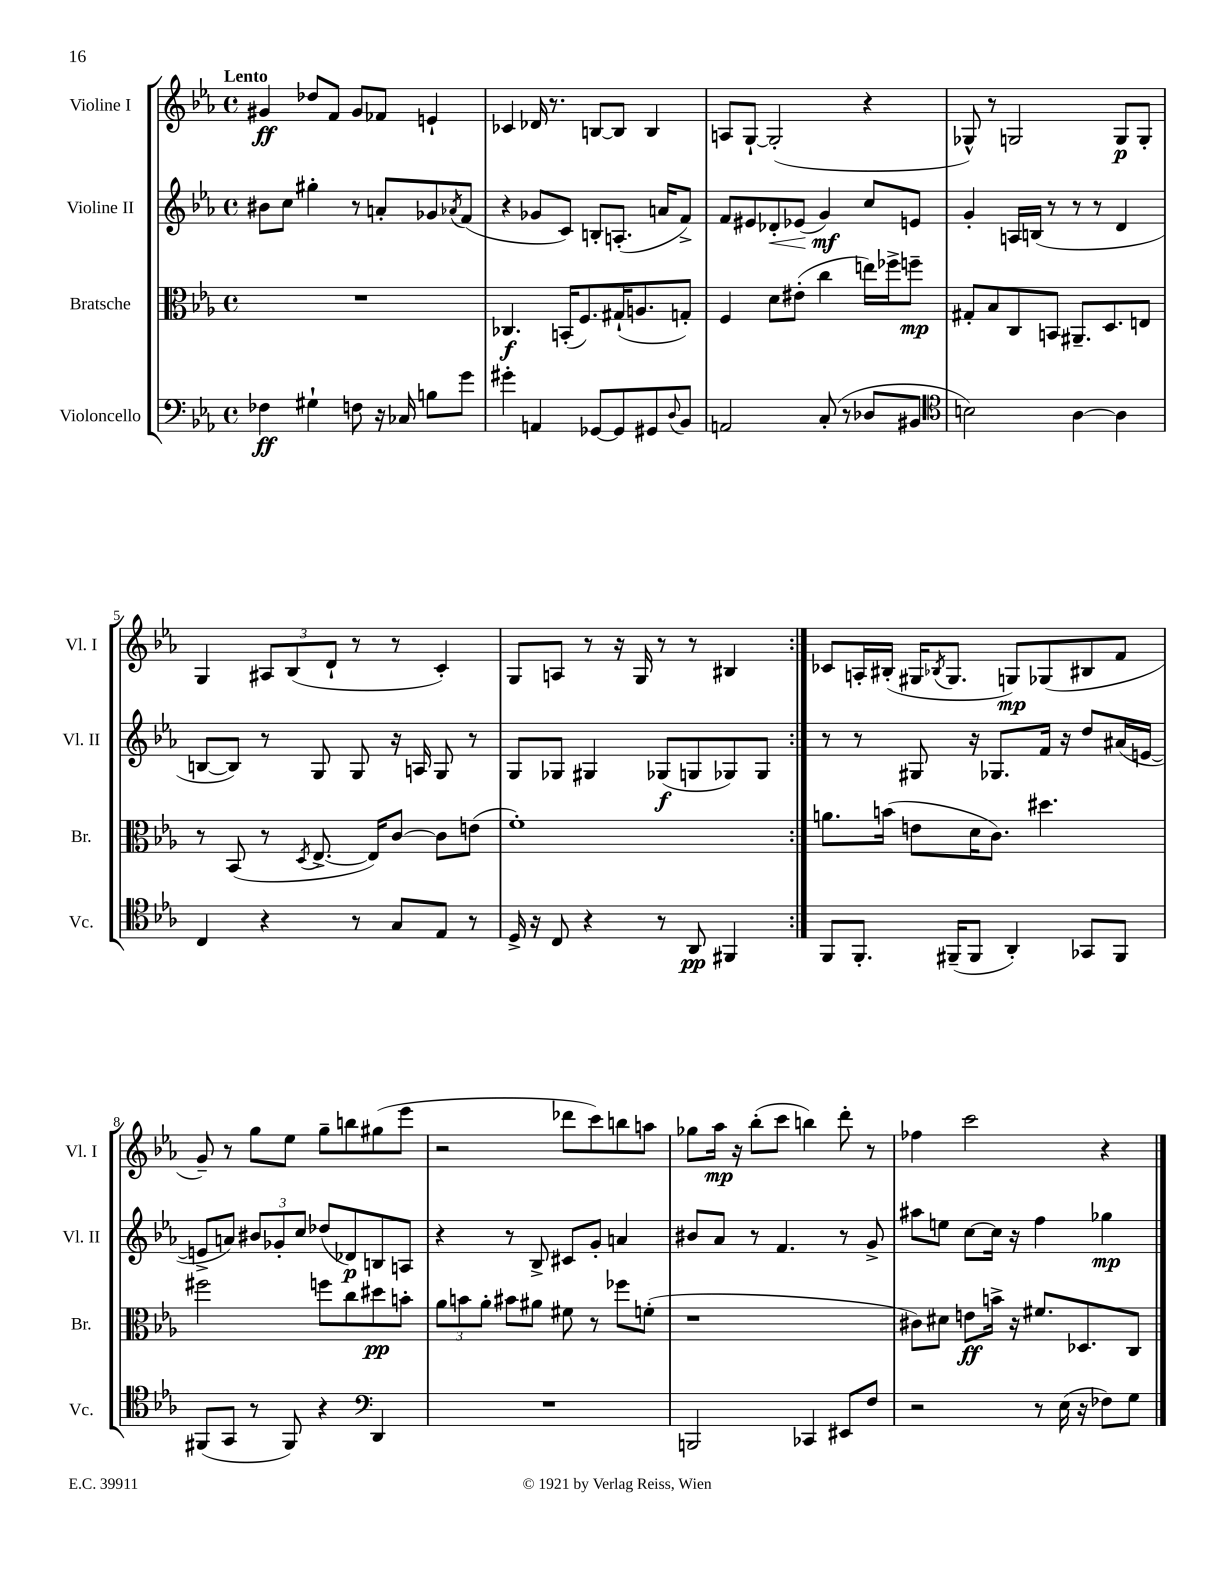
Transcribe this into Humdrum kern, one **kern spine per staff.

**kern	**dynam	**kern	**dynam	**kern	**dynam	**kern	**dynam
*part4	*part4	*part3	*part3	*part2	*part2	*part1	*part1
*staff4	*staff4	*staff3	*staff3	*staff2	*staff2	*staff1	*staff1
*I"Violoncello	*	*I"Bratsche	*	*I"Violine II	*	*I"Violine I	*
*I'Vc.	*	*I'Br.	*	*I'Vl. II	*	*I'Vl. I	*
*clefF4	*	*clefC3	*	*clefG2	*	*clefG2	*
*k[b-e-a-]	*	*k[b-e-a-]	*	*k[b-e-a-]	*	*k[b-e-a-]	*
*M4/4	*	*M4/4	*	*M4/4	*	*M4/4	*
*met(c)	*	*met(c)	*	*met(c)	*	*met(c)	*
=1	=1	=1	=1	=1	=1	=1	=1
!	!	!	!	!	!	!LO:TX:a:B:t=Lento	!
4F-X\	ff	1r	.	8b#X\L	.	4g#X/	ff
.	.	.	.	8cc\J	.	.	.
4G#X`\	.	.	.	4gg#X'\	.	8dd-X/L	.
.	.	.	.	.	.	8f/J	.
8Fn\	.	.	.	8r	.	8g#/L	.
16r	.	.	.	8an'/L	.	8f-X/J	.
16C-X/	.	.	.	.	.	.	.
8Bn\L	.	.	.	8g-X/	.	4en`/	.
.	.	.	.	8qa-X/	.	.	.
8g\J	.	.	.	(8f/J	.	.	.
=2	=2	=2	=2	=2	=2	=2	=2
4g#X'\	.	4.C-X/	f	4r	.	4c-X/	.
4AAn/	.	.	.	8g-X/L	.	16d-X/	.
.	.	.	.	.	.	8.r	.
.	.	(16BBn'/KL	.	8c/J)	.	.	.
.	.	8.F/)	.	.	.	.	.
[8GG-X/L	.	.	.	8Bn'/L	.	[8Bn/L	.
8GG-/]	.	(16G#X`/K	.	(8.An'/J	.	8B/J]	.
.	.	8.An/	.	.	.	.	.
8GG#X/	.	.	.	.	.	4B/	.
.	.	.	.	16an/KL	.	.	.
8qqD/	.	.	.	.	.	.	.
8BB-/J	.	8Gn'/J)	.	8f^/J)	.	.	.
=3	=3	=3	=3	=3	=3	=3	=3
2AAn/	.	4F/	.	8f/L	.	8An/L	.
.	.	.	.	8e#X/	.	[8G`/J	.
!	!	!	!	!	!LO:HP:b	!	!
.	.	8d\L	.	8d-X'/	<	(2G'/]	.
.	.	(8e#X'\J	.	(8e-X/J	.	.	.
(8C'/	.	4cc\	.	4g/)	mf	.	.
8r	.	.	.	.	.	.	.
8D-X/L	.	16een\LL)	.	8cc/L	[	4r	.
.	.	16ff-X^\J	.	.	.	.	.
8BB#X/J	.	8ffn~\J	mp	8en/J	.	.	.
=4	=4	=4	=4	=4	=4	=4	=4
*clefC4	*	*	*	*	*	*	*
2Bn\)	.	8G#X'/L	.	4g'/	.	8G-X^^/)	.
.	.	8B-/	.	.	.	8r	.
.	.	8C/	.	16An/LL	.	2Gn/	.
.	.	.	.	(16Bn/JJ	.	.	.
.	.	8BBn/J	.	8r	.	.	.
[4A-\	.	8.AA#X~/L	.	8r	.	.	.
.	.	.	.	8r	.	.	.
.	.	8.D/	.	.	.	.	.
4A-\]	.	.	.	4d/	.	8G/L	p
.	.	8En/J	.	.	.	8G'/J	.
!!LO:LB:g=z
=5	=5	=5	=5	=5	=5	=5	=5
4C/	.	8r	.	[8Bn/L	.	4G/	.
.	.	(8BB-/	.	8B/J])	.	.	.
4r	.	8r	.	8r	.	12A#X/L	.
.	.	.	.	.	.	(12B-/	.
.	.	8qD/	.	.	.	.	.
.	.	[8.E-^/	.	8G/	.	.	.
.	.	.	.	.	.	12d`/J	.
8r	.	.	.	8G/	.	8r	.
.	.	16E-/KL])	.	.	.	.	.
8G/L	.	[8c/J	.	16r	.	8r	.
.	.	.	.	16An/	.	.	.
8E-/J	.	8c\L]	.	8G/	.	4c'/)	.
8r	.	(8en\J	.	8r	.	.	.
=6	=6	=6	=6	=6	=6	=6	=6
16D^/	.	1f')	.	8G/L	.	8G/L	.
16r	.	.	.	.	.	.	.
8C/	.	.	.	8G-X/J	.	8An/J	.
4r	.	.	.	4G#X/	.	8r	.
.	.	.	.	.	.	16r	.
.	.	.	.	.	.	16G/	.
8r	.	.	.	(8G-X/L	f	8r	.
8AA-/	pp	.	.	8Gn/	.	8r	.
4FF#X/	.	.	.	8G-X/)	.	4B#X/	.
.	.	.	.	8G-/J	.	.	.
=7:|!	=7:|!	=7:|!	=7:|!	=7:|!	=7:|!	=7:|!	=7:|!
8FF/L	.	8.an\L	.	8r	.	8c-X/L	.
8.FF'/J	.	.	.	8r	.	16An'/L	.
.	.	(16bn\Jk	.	.	.	(16B#X'/JJ	.
.	.	8en\L	.	8G#X/	.	16G#X/KL	.
.	.	.	.	.	.	8qB-X/	.
(16FF#X~/KL	.	.	.	.	.	8.G#/J	.
8FF#/J	.	16d\K	.	16r	.	.	.
.	.	8.c\J)	.	8.G-X/L	.	.	.
4AA-'/)	.	.	.	.	.	8Gn/L)	mp
.	.	4.dd#X\	.	16f/Jk	.	(8G-X/	.
.	.	.	.	16r	.	.	.
8GG-X/L	.	.	.	8dd/L	.	8B#X/	.
8FF#/J	.	.	.	(16a#X/L	.	8f/J	.
.	.	.	.	[16en/JJ	.	.	.
!!LO:LB:g=z
=8	=8	=8	=8	=8	=8	=8	=8
(8FF#X/L	.	2ff#X\	.	8en^/L]	.	8g~/)	.
8GG/J	.	.	.	8an/J)	.	8r	.
8r	.	.	.	12b#X/L	.	8gg\L	.
.	.	.	.	12g-X'/	.	.	.
8FF#/)	.	.	.	.	.	8ee-\J	.
.	.	.	.	12cc/J	.	.	.
4r	.	8ffn\L	.	(8dd-X/L	.	8gg~\L	.
.	.	8cc\	.	8d-X/)	p	8bbn\	.
*clefF4	*	*	*	*	*	*	*
4DD/	.	8dd#X\	pp	8Bn/	.	(8gg#X\	.
.	.	8bn'\J	.	8An/J	.	8eee-\J	.
=9	=9	=9	=9	=9	=9	=9	=9
1r	.	12a-\L	.	4r	.	2r	.
.	.	12bn\	.	.	.	.	.
.	.	12a-'\J	.	.	.	.	.
.	.	8b#X\L	.	8r	.	.	.
.	.	8a#X\J	.	8B-^/	.	.	.
.	.	8f#X\	.	8c#X/L	.	8ddd-X\L	.
.	.	8r	.	8g'/J	.	8ccc\)	.
.	.	8ff-X\L	.	4an/	.	8bbn\	.
.	.	(8fn'\J	.	.	.	8aan\J	.
=10	=10	=10	=10	=10	=10	=10	=10
2BBBn/	.	1r	.	8b#X/L	.	8gg-X\L	.
.	.	.	.	8a-/J	.	16aa-\Jk	mp
.	.	.	.	.	.	16r	.
.	.	.	.	8r	.	(8bb-'\L	.
.	.	.	.	4.f/	.	8ccc\J	.
4CC-X/	.	.	.	.	.	4bbn\)	.
8EE#X/L	.	.	.	8r	.	8ddd'\	.
8F/J	.	.	.	8g^/	.	8r	.
=11	=11	=11	=11	=11	=11	=11	=11
2r	.	8c#X\L)	.	8aa#X\L	.	4ff-X\	.
.	.	8d#X\J	.	8een\J	.	.	.
.	.	8en\L	ff	[8cc\L	.	2ccc\	.
.	.	16bn^\Jk	.	16cc\Jk]	.	.	.
.	.	16r	.	16r	.	.	.
8r	.	8.f#X/L	.	4ff\	.	.	.
(16E-\	.	.	.	.	.	.	.
16r	.	8.D-X/	.	.	.	.	.
8F-X\L)	.	.	.	4gg-X\	mp	4r	.
8G\J	.	8C/J	.	.	.	.	.
==	==	==	==	==	==	==	==
*-	*-	*-	*-	*-	*-	*-	*-
